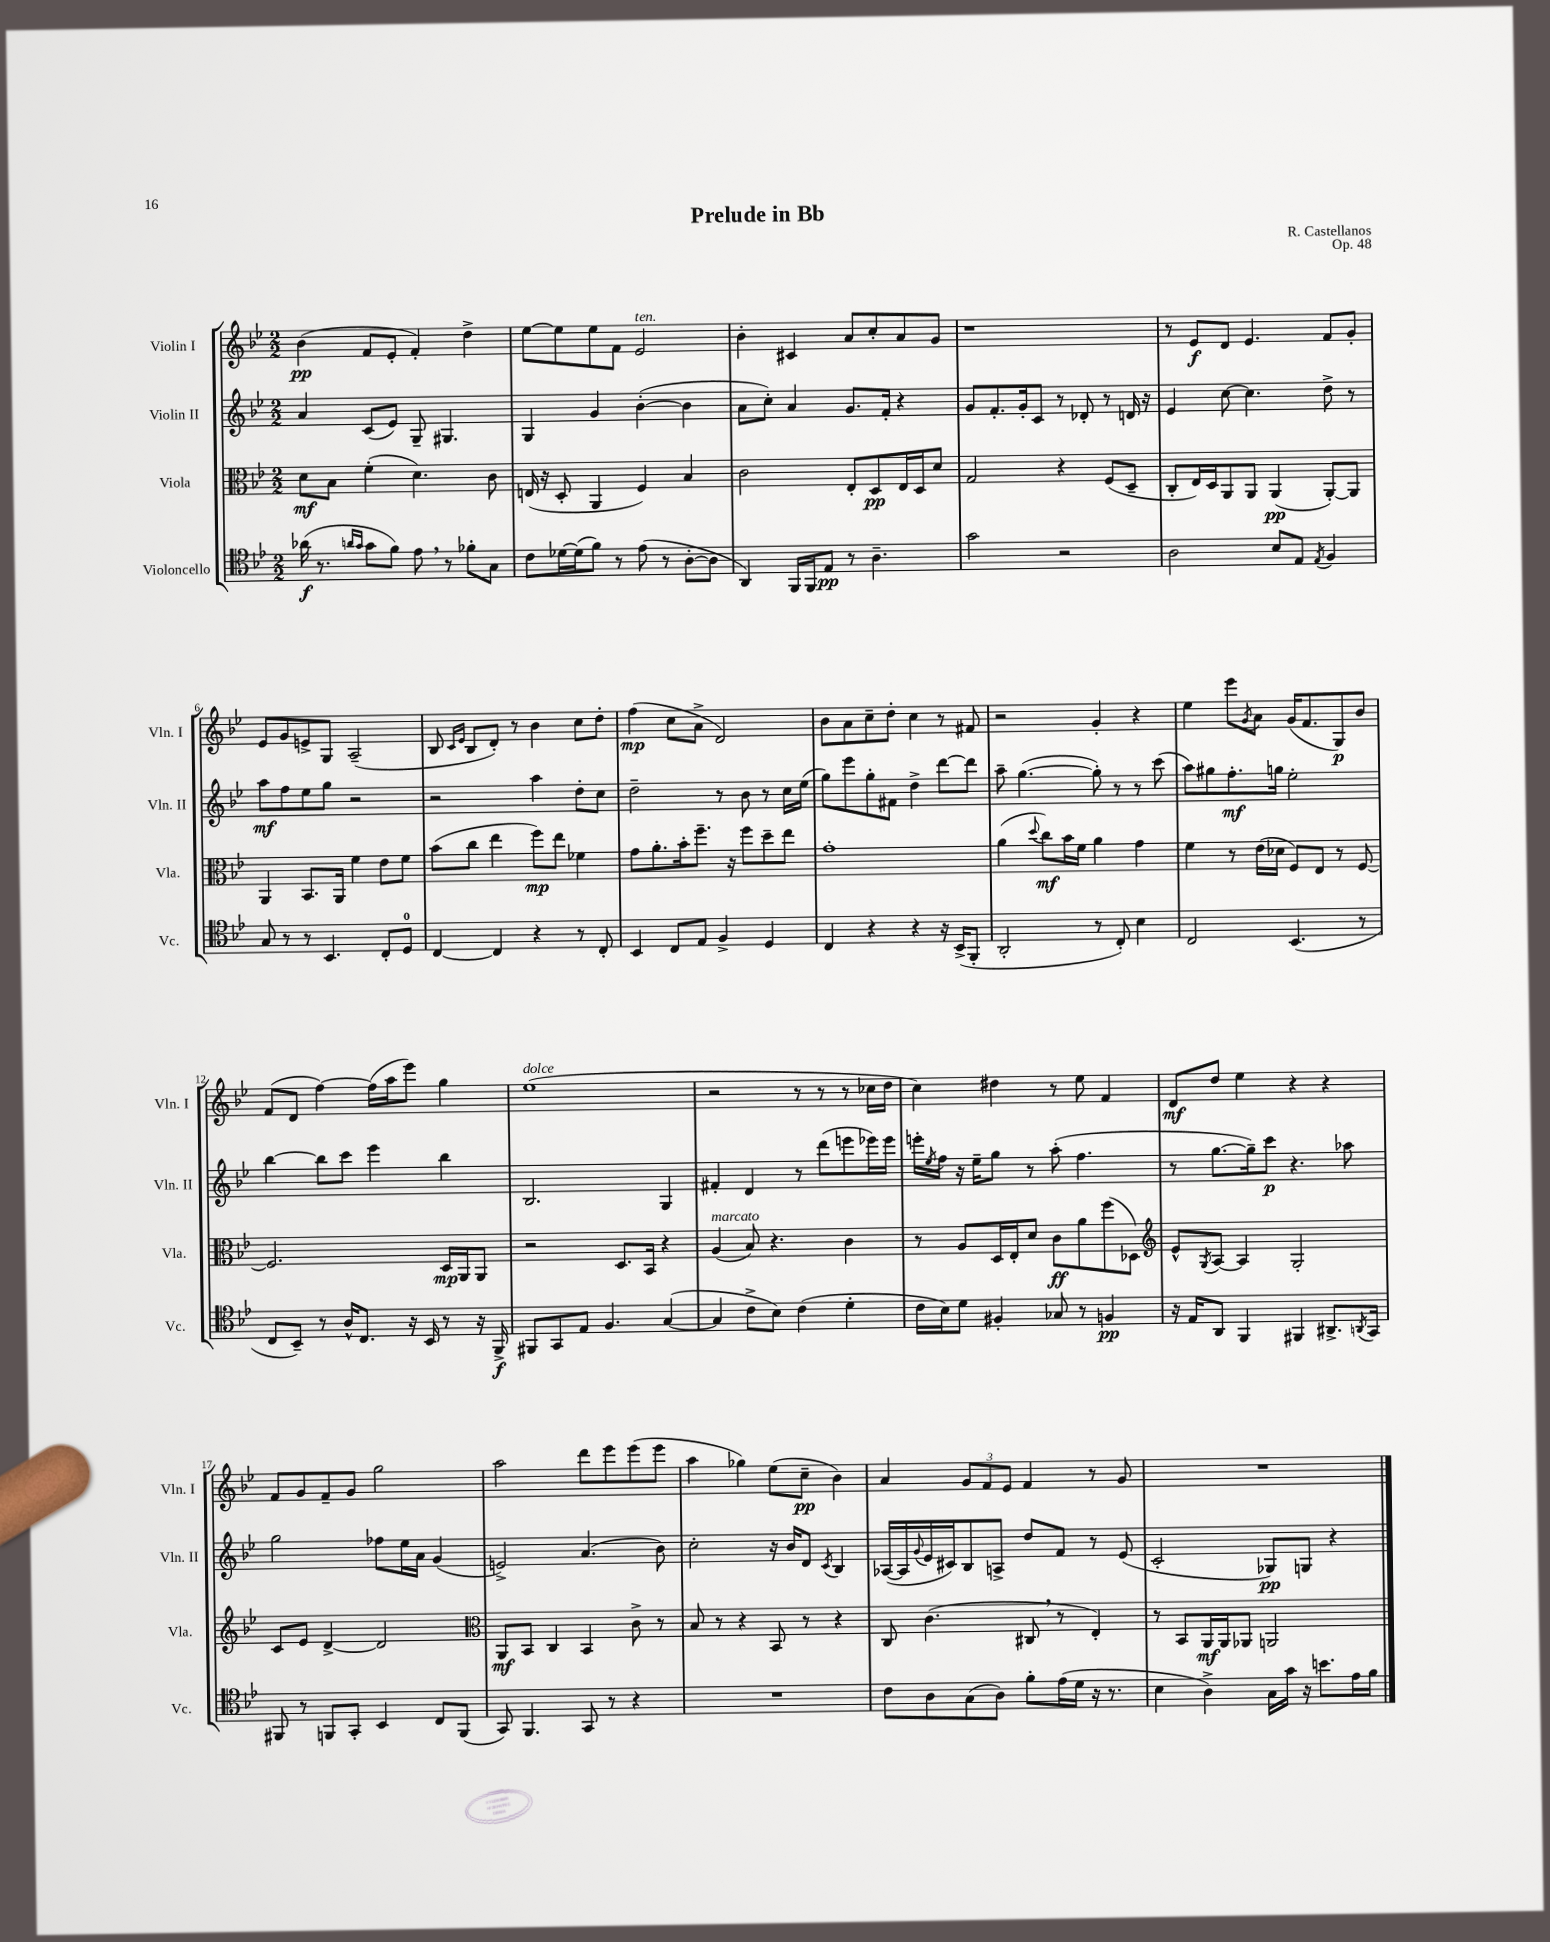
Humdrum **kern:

**kern	**kern	**kern	**kern
*staff4	*staff3	*staff2	*staff1
*clefC4	*clefC3	*clefG2	*clefG2
*k[b-e-]	*k[b-e-]	*k[b-e-]	*k[b-e-]
*M2/2	*M2/2	*M2/2	*M2/2
(16a-	8d	4a	(4b-
8.r	.	.	.
.	8B-	.	.
16qqa	.	.	.
16qqg	.	.	.
8g	(4f'	(8c	8f
8f)	.	8e-)	8e-'
8e-	4.d)	8G~	4f')
8r	.	4.G#	.
8f-'	.	.	4dd^
8G	8c	.	.
=	=	=	=
8c	(16E	4G	[8ee-
.	16r	.	.
[16d-	8D'	.	8ee-]
(16d-]	.	.	.
8f)	4AA	4g	8ee-
8r	.	.	8f
(8e-	4F)	([4b-'	2e-
8r	.	.	.
[8A'	4B-	4b-]	.
8A]	.	.	.
=	=	=	=
4AA)	2c	8a	4b-'
.	.	8cc')	.
16FF	.	4a	4c#
16FF	.	.	.
8E-	.	.	.
8r	8E-'	8.g	8a
4.A~	8D	.	8cc'
.	.	16f'	.
.	16E-	4r	8a
.	16D	.	.
.	8d	.	8g
=	=	=	=
2g	2G	8g	1r
.	.	8.f'	.
.	.	16g'	.
.	.	8c	.
2r	4r	8r	.
.	.	8d-'	.
.	(8F	8r	.
.	8D~	16d	.
.	.	16r	.
=	=	=	=
2A	8C'	4e-	8r
.	16E-)	.	8e-
.	16D	.	.
.	8AA	[8cc	8d
.	8AA	4.cc]	4.e-
8B-	(4AA	.	.
8E-	.	.	.
8qE-	.	.	.
4F	[8AA')	8dd^	8f
.	8AA]	8r	8g'
=	=	=	=
8G	4AA	8aa	8e-
8r	.	8ff	8g
8r	8.BB-	8ee-	8e^
4.BB-	.	8gg	8G
.	16AA	.	.
.	4f	2r	(2A~
8C'	8e-	.	.
8D	8f	.	.
=	=	=	=
[4C	(8b-	2r	8B-
.	.	.	16qqc
.	.	.	16qqe-
.	8cc	.	8B-
4C]	4ee-	.	8d')
.	.	.	8r
4r	8ff)	4aa	4b-
.	8ee-	.	.
8r	4f-	8dd'	8cc
8C'	.	8cc	8dd'
=	=	=	=
4BB-	8g	2dd~	(4ff
.	8.a'	.	.
8C	.	.	8cc
.	16b-'	.	.
8E-	8.ff~	.	8a^
4F^	.	8r	2d)
.	16r	.	.
.	8ff	8b-	.
4D	8dd~	8r	.
.	8ee-	16cc	.
.	.	(16ee-	.
=	=	=	=
4C	1g'	8gg)	8b-
.	.	8eee-	8a
4r	.	8gg'	8cc~
.	.	8f#	8dd'
4r	.	4dd^	4cc
16r	.	[8ddd	8r
(16BB-^	.	.	.
8FF'	.	8ddd]	8f#
=	=	=	=
2AA'	(4a	8aa~	2r
.	.	([4.gg	.
.	8qqdd	.	.
.	8cc)	.	.
.	16b-	.	.
.	16f	.	.
8r	4a	8gg'])	4g'
8C')	.	8r	.
4B-	4g	8r	4r
.	.	(8ccc	.
=	=	=	=
2C	4f	8aa)	4ee-
.	.	8gg#	.
.	8r	8.ff'	8eee-
.	.	.	8qg
.	(16e-	.	8a
.	16d-	16gg	.
(4.BB-	8F)	2ee-'	(16g
.	.	.	8.f
.	8E-	.	.
.	8r	.	8G)
8r	[8F	.	8b-
=	=	=	=
8C	2.F]	[4bb-	(8f
8BB-~)	.	.	8d
8r	.	8bb-]	[4ff)
16A^^	.	8ccc	.
8.C	.	.	.
.	.	4eee-	(16ff]
.	.	.	16aa
16r	.	.	8eee-)
16BB-	.	.	.
8r	16D	4bb-	4gg
.	16AA	.	.
16r	8AA	.	.
16FF^	.	.	.
=	=	=	=
8FF#	2r	2.B-	(1ee-
8GG	.	.	.
8E-	.	.	.
4.F	.	.	.
.	8.D	.	.
.	16BB-	.	.
([4G	4r	4G	.
=	=	=	=
4G]	(4A	4f#'	2r
8c^	8B-)	4d	.
8B-)	4.r	.	.
(4c	.	8r	8r
.	.	(8ddd	8r
4d'	4c	8eee	8r
.	.	16eee-)	16cc-
.	.	16eee-	16dd
=	=	=	=
16c	8r	16eee'	4cc)
.	.	8qee-	.
16B-)	.	16ff	.
8d	8A	16r	.
.	.	16ee-~	.
4F#'	16D	8gg	4dd#
.	16E-'	.	.
.	8d	8r	.
8G-	8c	(8aa'	8r
8r	8a	4.ff	8ee-
4F	(8ff	.	4f
.	8D-)	.	.
=	=	=	=
*	*clefG2	*	*
16r	8e-^^	8r	8d
16E-	.	.	.
.	8qG	.	.
8AA	[8A	[8.gg	8dd
4FF	4A]	.	4ee-
.	.	16gg~])	.
.	.	8ccc	.
4FF#	2G'	4.r	4r
8.AA#^	.	.	4r
.	.	8aa-	.
8qAA	.	.	.
16GG	.	.	.
=	=	=	=
8FF#	8c	2gg	8f
8r	8e-	.	8g
8FF	[4d^	.	8f~
8GG'	.	.	8g
4BB-	2d]	8ff-	2gg
.	.	16ee-	.
.	.	16a	.
8C	.	(4g	.
(8FF	.	.	.
=	=	=	=
*	*clefC3	*	*
8GG)	8AA	2e^)	2aa
4.FF	8BB-	.	.
.	4C	.	.
8GG	4BB-	(4.a	8ddd
8r	.	.	8eee-
4r	8c^	.	(8eee-
.	8r	8b-)	8eee-
=	=	=	=
1r	8B-	2cc'	4aa
.	8r	.	.
.	4r	.	4gg-)
.	8BB-	16r	(8ee-
.	.	16b-	.
.	8r	8d	8cc~
.	.	8qc	.
.	4r	4B-	4b-)
=	=	=	=
8c	8C	([16A-	4a
.	.	16A-]	.
.	.	8qqg	.
8A	(4.c	16e-	.
.	.	16c#)	.
(8G	.	8B-	12g
.	.	.	12f
8A)	.	8A^	.
.	.	.	12e-
8f'	8C#	8dd	4f
(16e-	8r	8f	.
16d	.	.	.
16r	4E-')	8r	8r
8.r	.	.	.
.	.	(8e-	8g
=	=	=	=
4B-	8r	2c'	1r
.	8BB-	.	.
4A^)	16AA	.	.
.	16AA	.	.
.	8AA-	.	.
16G	2AA	8G-)	.
16g	.	.	.
16r	.	8G	.
8.b	.	.	.
.	.	4r	.
16e-	.	.	.
16f	.	.	.
==	==	==	==
*-	*-	*-	*-
